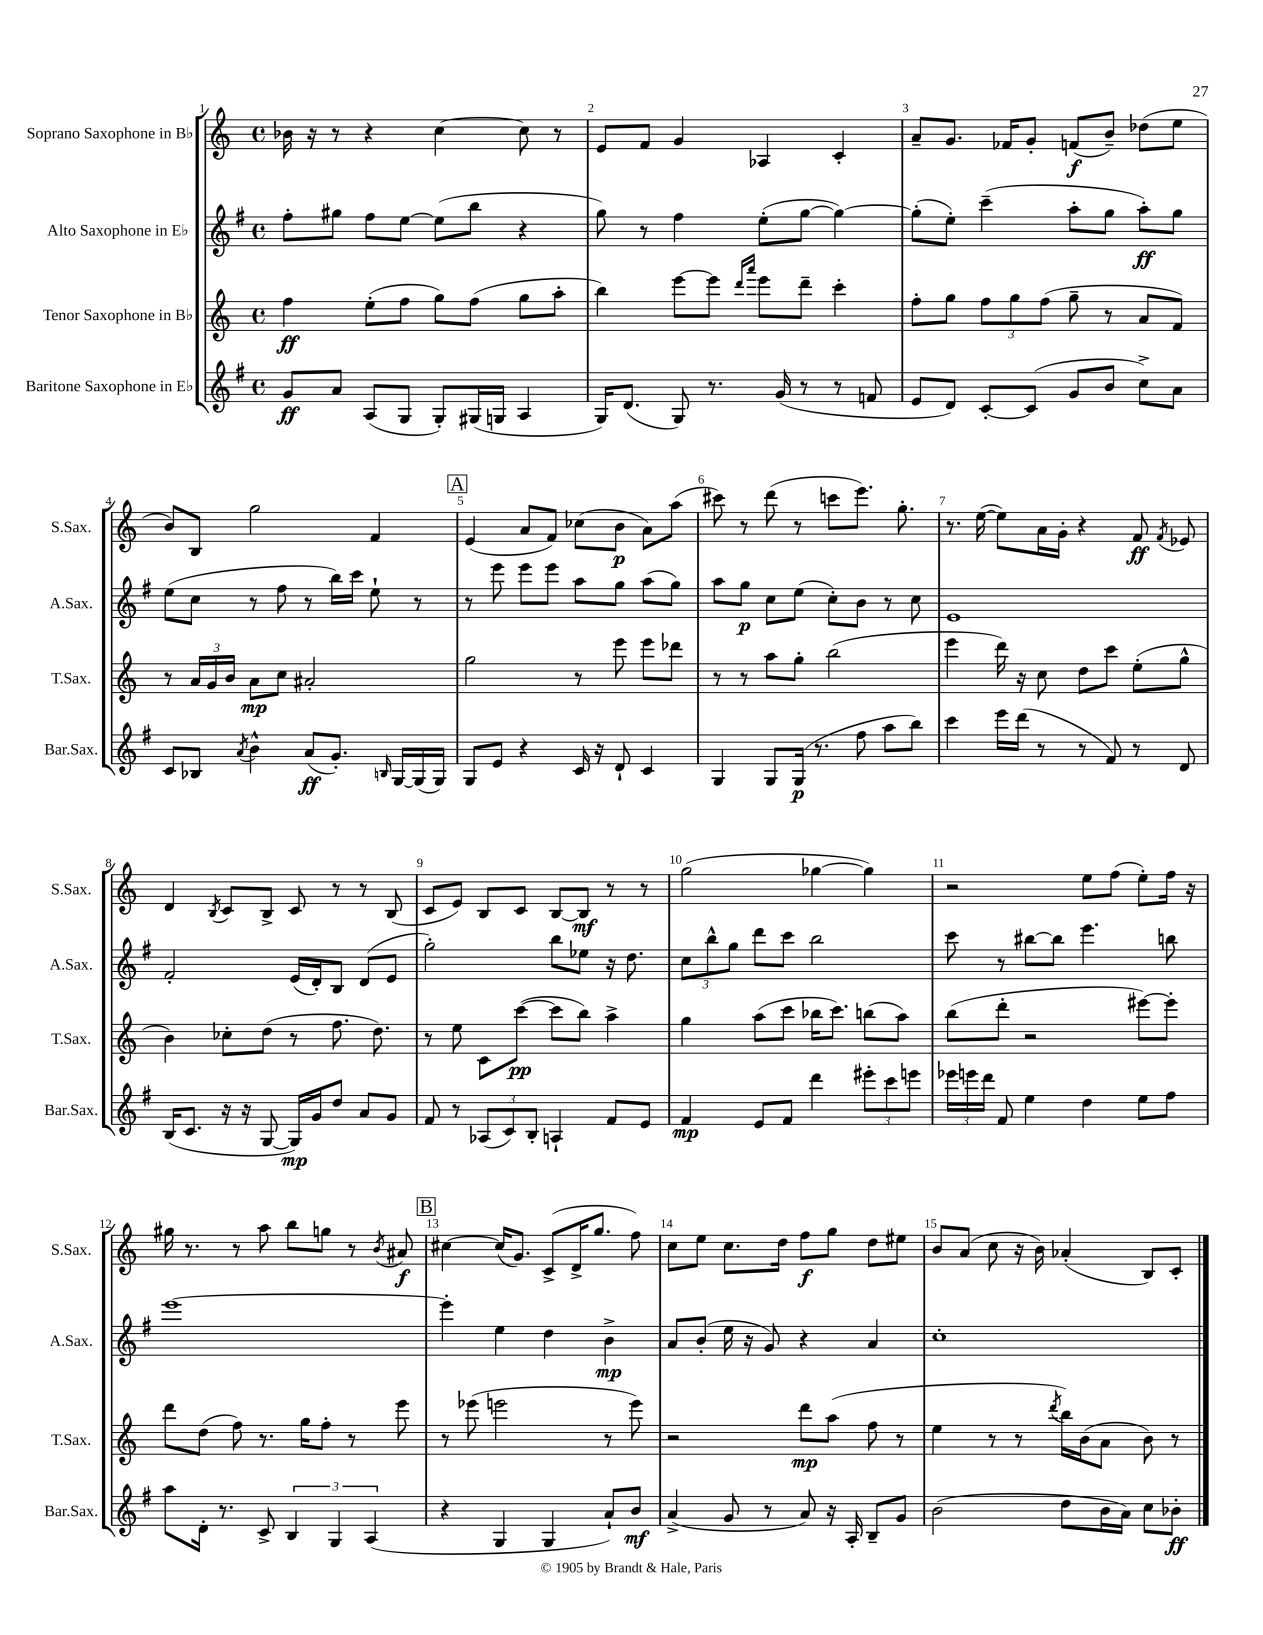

**kern	**dynam	**kern	**dynam	**kern	**dynam	**kern	**dynam
*part4	*part4	*part3	*part3	*part2	*part2	*part1	*part1
*staff4	*staff4	*staff3	*staff3	*staff2	*staff2	*staff1	*staff1
*I"Baritone Saxophone in E♭	*	*I"Tenor Saxophone in B♭	*	*I"Alto Saxophone in E♭	*	*I"Soprano Saxophone in B♭	*
*I'Bar.Sax.	*	*I'T.Sax.	*	*I'A.Sax.	*	*I'S.Sax.	*
*clefG2	*	*clefG2	*	*clefG2	*	*clefG2	*
*k[f#]	*	*k[]	*	*k[f#]	*	*k[]	*
*M4/4	*	*M4/4	*	*M4/4	*	*M4/4	*
*met(c)	*	*met(c)	*	*met(c)	*	*met(c)	*
=1	=1	=1	=1	=1	=1	=1	=1
8g/L	ff	4ff\	ff	8ff#'\L	.	16b-X\	.
.	.	.	.	.	.	16r	.
8a/J	.	.	.	8gg#X\J	.	8r	.
(8A/L	.	(8ee'\L	.	8ff#\L	.	4r	.
8G/J	.	8ff\J	.	[8ee\J	.	.	.
8G'/L)	.	8gg\L)	.	(8ee\L]	.	[4cc\	.
(16G#X/L	.	(8ff\J	.	8bb\J	.	.	.
16Gn/JJ	.	.	.	.	.	.	.
4A/	.	8gg\L	.	4r	.	8cc\]	.
.	.	8aa'\J	.	.	.	8r	.
=2	=2	=2	=2	=2	=2	=2	=2
16G/KL)	.	4bb\)	.	8gg\)	.	8e/L	.
(8.d/J	.	.	.	.	.	.	.
.	.	.	.	8r	.	8f/J	.
8G/)	.	[8eee\L	.	4ff#\	.	4g/	.
8.r	.	8eee\J]	.	.	.	.	.
.	.	16qqddd/LL	.	.	.	.	.
.	.	16qqaaa/JJ	.	.	.	.	.
.	.	8eee\L	.	(8ee'\L	.	4A-X/	.
(16g/	.	.	.	.	.	.	.
8r	.	8ddd~\J	.	[8gg\J	.	.	.
8r	.	4ccc'\	.	4gg\_)	.	4c'/	.
8fn/	.	.	.	.	.	.	.
=3	=3	=3	=3	=3	=3	=3	=3
8e/L	.	8ff'\L	.	(8gg'\L]	.	8a~/L	.
8d/J)	.	8gg\J	.	8ee'\J)	.	8.g/J	.
[8c'/L	.	12ff\L	.	(4ccc~\	.	.	.
.	.	.	.	.	.	16f-X/KL	.
.	.	12gg\	.	.	.	.	.
(8c/J]	.	.	.	.	.	8g'/J	.
.	.	(12ff\J	.	.	.	.	.
8g/L	.	8gg~\	.	8aa'\L	.	(8fn/L	f
8b/J	.	8r	.	8gg\J	.	8b~/J)	.
8cc^\L)	.	8a/L	.	8aa'\L)	ff	(8dd-X\L	.
8a\J	.	8f/J)	.	8gg\J	.	8ee\J	.
!!LO:LB:g=z
=4	=4	=4	=4	=4	=4	=4	=4
8c/L	.	8r	.	(8ee\L	.	8b/L)	.
8B-X/J	.	24a/LL	.	8cc\J	.	8B/J	.
.	.	24g/	.	.	.	.	.
.	.	24b/JJ	.	.	.	.	.
8qa/	.	.	.	.	.	.	.
4b^^\	.	8a\L	mp	8r	.	2gg\	.
.	.	8cc\J	.	8ff#\	.	.	.
(8a/L	ff	2a#X'/	.	8r	.	.	.
8.g'/J)	.	.	.	16bb\LL)	.	.	.
.	.	.	.	16ccc\JJ	.	.	.
.	.	.	.	8ee`\	.	4f/	.
16qqBn/	.	.	.	.	.	.	.
[16G/LL	.	.	.	.	.	.	.
(16G/]	.	.	.	8r	.	.	.
16G/JJ)	.	.	.	.	.	.	.
!!LO:REH:place=s1:t=A
=5	=5	=5	=5	=5	=5	=5	=5
8G/L	.	2gg\	.	8r	.	(4e/	.
8e/J	.	.	.	8eee\	.	.	.
4r	.	.	.	8eee\L	.	8a/L	.
.	.	.	.	8eee\J	.	8f/J)	.
16c/	.	8r	.	8aa\L	.	(8cc-X\L	.
16r	.	.	.	.	.	.	.
8d`/	.	8eee\	.	8gg\J	.	8b\J	p
4c/	.	8eee\L	.	(8aa\L	.	8a\L)	.
.	.	8ddd-X\J	.	8gg\J)	.	(8aa\J	.
=6	=6	=6	=6	=6	=6	=6	=6
4G/	.	8r	.	8aa\L	.	8ccc#X\)	.
.	.	8r	.	8gg\J	p	8r	.
8G/L	.	8aa\L	.	8cc\L	.	(8ddd\	.
(16G/Jk	p	8gg'\J	.	(8ee\J	.	8r	.
8.r	.	.	.	.	.	.	.
.	.	(2bb\	.	8cc'\L)	.	8cccn\L	.
8ff#\	.	.	.	8b\J	.	8.eee\J)	.
8aa\L	.	.	.	8r	.	.	.
.	.	.	.	.	.	8.gg'\	.
8bb\J)	.	.	.	8cc\	.	.	.
=7	=7	=7	=7	=7	=7	=7	=7
4ccc\	.	4eee\	.	1e	.	8.r	.
.	.	.	.	.	.	([16ee\	.
16eee\LL	.	16ddd\)	.	.	.	8ee\L])	.
(16ddd\JJ	.	16r	.	.	.	.	.
8r	.	8cc\	.	.	.	16a\L	.
.	.	.	.	.	.	16g'\JJ	.
8r	.	8dd\L	.	.	.	4r	.
8f#/)	.	8ccc\J	.	.	.	.	.
8r	.	(8ee'\L	.	.	.	8f/	ff
.	.	.	.	.	.	8qf/	.
8d/	.	8gg^^\J	.	.	.	8e-X/	.
!!LO:LB:g=z
=8	=8	=8	=8	=8	=8	=8	=8
(16B/KL	.	4b\)	.	2f#'/	.	4d/	.
8.c/J	.	.	.	.	.	.	.
.	.	.	.	.	.	8qB/	.
16r	.	8cc-X'\L	.	.	.	8c/L	.
16r	.	.	.	.	.	.	.
[8G/	.	(8dd\J	.	.	.	8B^/J	.
16G/LL])	mp	8r	.	(16e/LL	.	8c/	.
16g/J	.	.	.	16d'/J)	.	.	.
8dd/J	.	8.ff\	.	8B/J	.	8r	.
8a/L	.	.	.	(8d/L	.	8r	.
.	.	8.dd\)	.	.	.	.	.
8g/J	.	.	.	8e/J	.	(8B/	.
=9	=9	=9	=9	=9	=9	=9	=9
8f#/	.	8r	.	2gg'\)	.	8c/L	.
8r	.	8ee\	.	.	.	8e/J)	.
(12A-X/L	.	8c\L	.	.	.	8B/L	.
12c/)	.	.	.	.	.	.	.
.	.	([8ccc\J	pp	.	.	8c/J	.
12B'/J	.	.	.	.	.	.	.
4An`/	.	8ccc\L]	.	8bb\L	.	[8B/L	.
.	.	8bb\J)	.	8ee-X\J	.	8B/J]	mf
8f#/L	.	4aa^\	.	16r	.	8r	.
.	.	.	.	8.dd\	.	.	.
8e/J	.	.	.	.	.	8r	.
=10	=10	=10	=10	=10	=10	=10	=10
4f#/	mp	4gg\	.	12cc\L	.	(2gg\	.
.	.	.	.	12bb^^\	.	.	.
.	.	.	.	12gg\J	.	.	.
8e/L	.	(8aa\L	.	8ddd\L	.	.	.
8f#/J	.	8ccc\J	.	8ccc\J	.	.	.
4ddd\	.	16bb-X\KL	.	2bb\	.	[4gg-X\	.
.	.	8.ccc\J)	.	.	.	.	.
12eee#X'\L	.	(8bbn\L	.	.	.	4gg-\])	.
12ccc\	.	.	.	.	.	.	.
.	.	8aa\J)	.	.	.	.	.
12eeen\J	.	.	.	.	.	.	.
=11	=11	=11	=11	=11	=11	=11	=11
24eee-X\LL	.	(8bb\L	.	8ccc\	.	2r	.
24eeen\	.	.	.	.	.	.	.
24ddd\JJ	.	.	.	.	.	.	.
8f#/	.	8ddd'\J	.	8r	.	.	.
4ee\	.	2r	.	[8bb#X\L	.	.	.
.	.	.	.	8bb#\J]	.	.	.
4dd\	.	.	.	4.eee\	.	8ee\L	.
.	.	.	.	.	.	(8ff\J	.
8ee\L	.	[8eee#X\L)	.	.	.	8ee'\L)	.
8ff#\J	.	8eee#'\J]	.	8bbn\	.	16ff\Jk	.
.	.	.	.	.	.	16r	.
!!LO:LB:g=z
=12	=12	=12	=12	=12	=12	=12	=12
8aa\L	.	8ddd\L	.	[1eee	.	16gg#X\	.
.	.	.	.	.	.	8.r	.
16d'\Jk	.	(8dd\J	.	.	.	.	.
8.r	.	.	.	.	.	.	.
.	.	8ff\)	.	.	.	8r	.
8c^/	.	8.r	.	.	.	8aa\	.
6B/	.	.	.	.	.	8bb\L	.
.	.	16gg\KL	.	.	.	.	.
.	.	8ff'\J	.	.	.	8ggn\J	.
6G/	.	.	.	.	.	.	.
.	.	8r	.	.	.	8r	.
(6A/	.	.	.	.	.	.	.
.	.	.	.	.	.	8qb/	.
.	.	8eee\	.	.	.	8a#X/	f
!!LO:REH:place=s1:t=B
=13	=13	=13	=13	=13	=13	=13	=13
4r	.	8r	.	4eee'\]	.	[4cc#X\	.
.	.	(8eee-X\	.	.	.	.	.
4G/	.	2eeen\	.	4ee\	.	(16cc#/KL]	.
.	.	.	.	.	.	8.g/J)	.
4G/	.	.	.	4dd\	.	(8c^/L	.
.	.	.	.	.	.	16d^/K	.
.	.	.	.	.	.	8.gg/J	.
8a`/L)	.	8r	.	4b^\	mp	.	.
8b/J	mf	8eee\)	.	.	.	8ff\)	.
=14	=14	=14	=14	=14	=14	=14	=14
(4a^/	.	2r	.	8a/L	.	8cc\L	.
.	.	.	.	(8b'/J	.	8ee\J	.
8g/	.	.	.	16ee\	.	8.cc\L	.
.	.	.	.	16r	.	.	.
8r	.	.	.	8g/)	.	.	.
.	.	.	.	.	.	16dd\Jk	.
8a/)	.	8ddd\L	mp	4r	.	8ff\L	f
16r	.	(8aa\J	.	.	.	8gg\J	.
16A'/	.	.	.	.	.	.	.
8B~/L	.	8ff\	.	4a/	.	8dd\L	.
8g/J	.	8r	.	.	.	8ee#X\J	.
=15	=15	=15	=15	=15	=15	=15	=15
(2b\	.	4ee\	.	1cc'	.	8b/L	.
.	.	.	.	.	.	(8a/J	.
.	.	8r	.	.	.	8cc\	.
.	.	8r	.	.	.	16r	.
.	.	.	.	.	.	16b\)	.
.	.	8qddd/	.	.	.	.	.
8dd\L	.	16bb\LL)	.	.	.	(4a-X'/	.
.	.	(16b\J	.	.	.	.	.
16b\L	.	8a\J	.	.	.	.	.
16a\JJ)	.	.	.	.	.	.	.
8cc\L	.	8b\)	.	.	.	8B/L)	.
8b-X'\J	ff	8r	.	.	.	8c'/J	.
==	==	==	==	==	==	==	==
*-	*-	*-	*-	*-	*-	*-	*-
